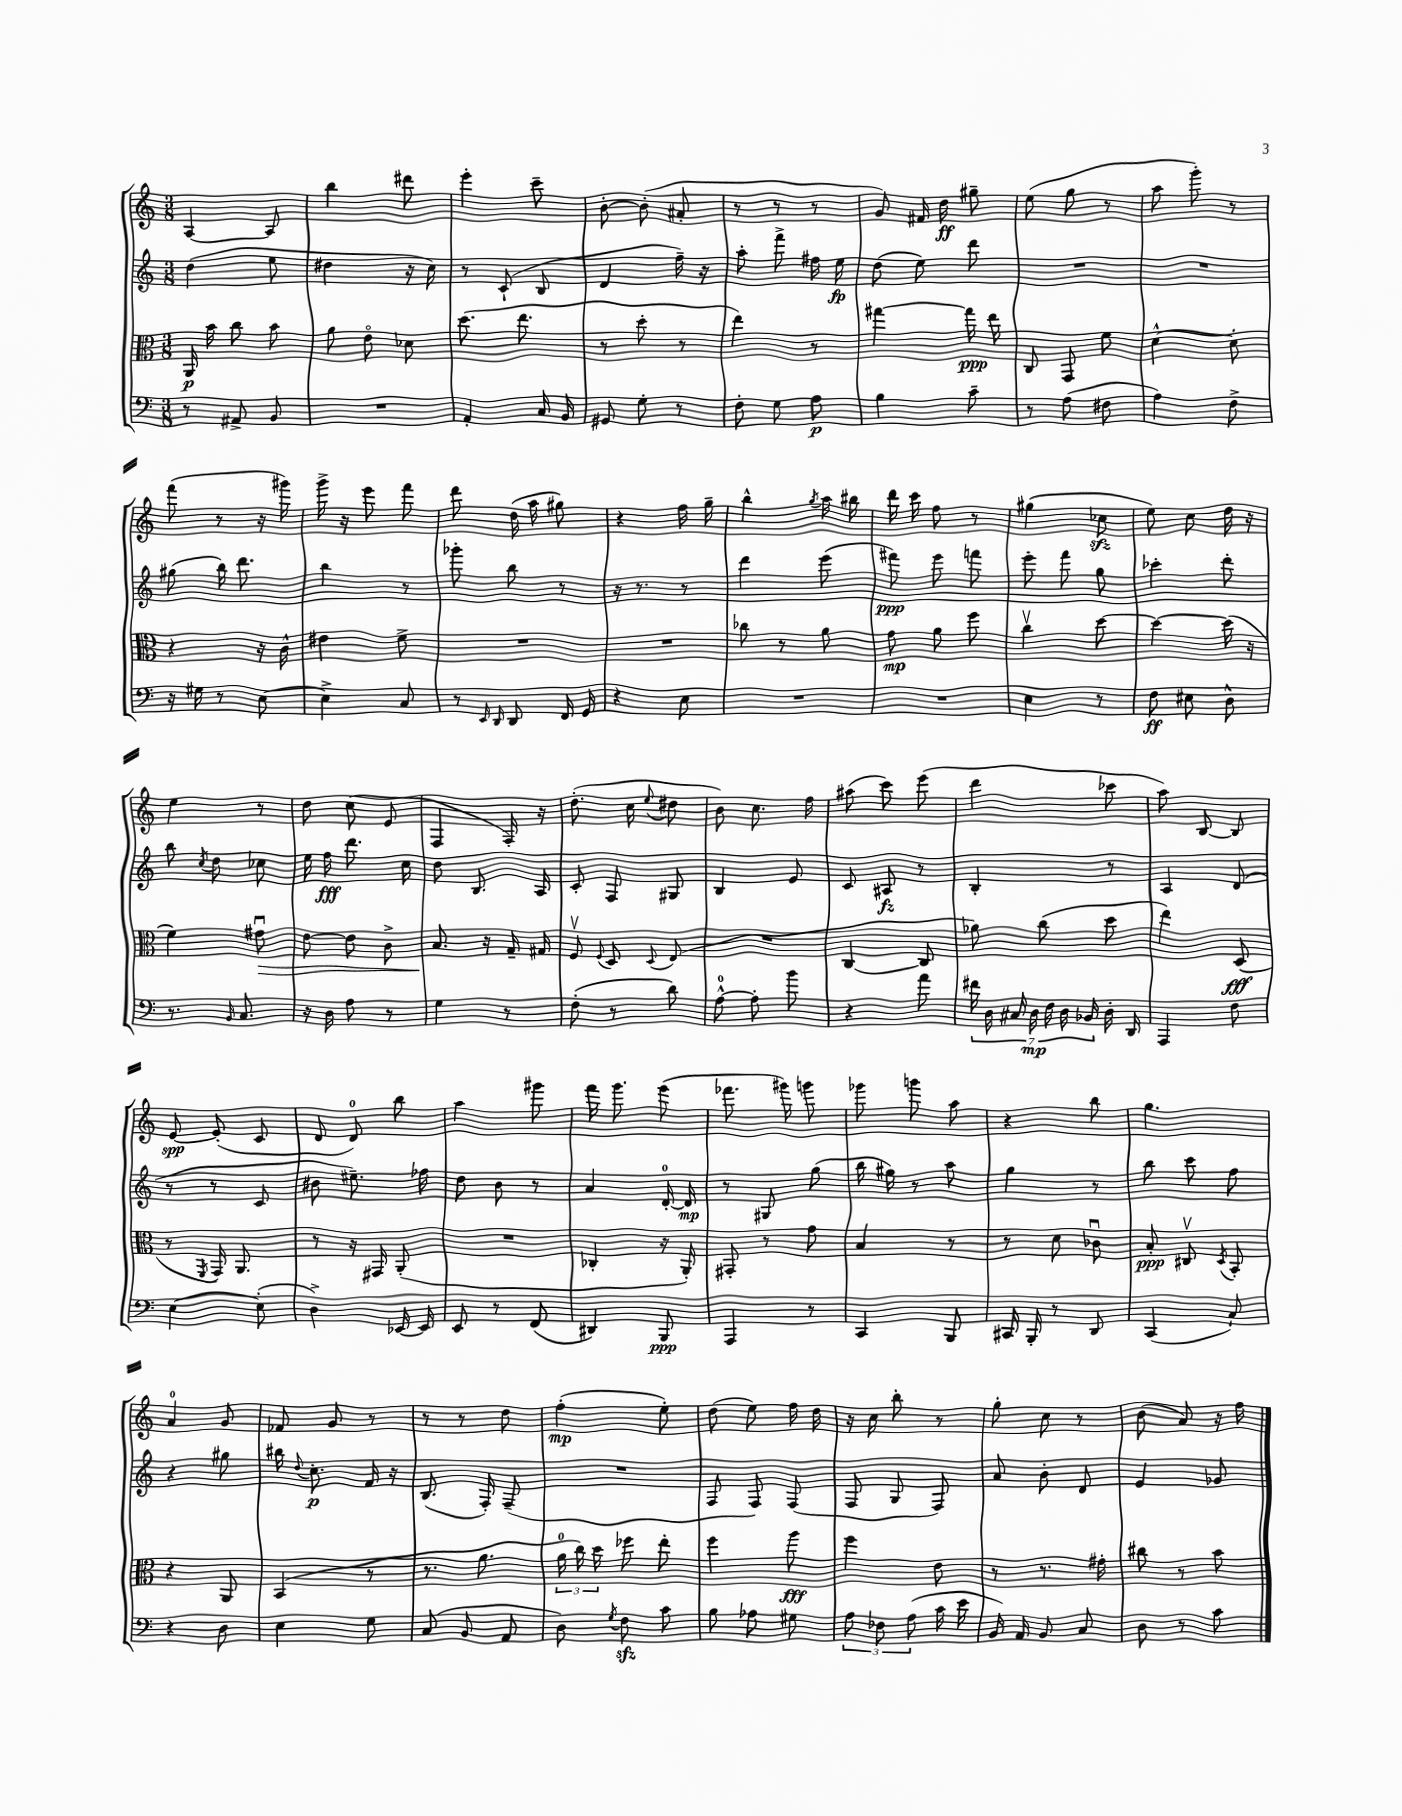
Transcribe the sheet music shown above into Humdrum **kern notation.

**kern	**kern	**kern	**kern
*staff4	*staff3	*staff2	*staff1
*clefF4	*clefC3	*clefG2	*clefG2
*k[]	*k[]	*k[]	*k[]
*M3/8	*M3/8	*M3/8	*M3/8
8r	16AA	(4dd	[4A
.	16b	.	.
8AA#^	8cc	.	.
8BB	8b	8ee	8A]
=	=	=	=
4.r	8a	4dd#	4bb
.	8eo	.	.
.	8d-	16r	8ddd#
.	.	16cc)	.
=	=	=	=
4AA'	(8.dd	8r	4eee'
.	.	(8c`	.
.	8.ee	.	.
16C	.	8B	8ccc~
16BB	.	.	.
=	=	=	=
8GG#	8r	4d	[8b'
8G'	8dd'	.	(8b']
8r	8r	16ff~)	8a#'
.	.	16r	.
=	=	=	=
8F'	4ee)	8aa'	8r
8G	.	8fff^	8r
8A	8r	16ff#	8r
.	.	16ee	.
=	=	=	=
4B	[4gg#	(8dd	8g)
.	.	8ee)	16f#
.	.	.	16dd
8c~	16gg#]	8ddd	8gg#~
.	16ee	.	.
=	=	=	=
8r	8C	4.r	(8ee
(8A	8GG	.	8gg
8F#	8f	.	8r
=	=	=	=
4A)	[4d^^	4.r	8aa
.	.	.	8ggg')
8F^	8d']	.	8r
=	=	=	=
16r	4r	(8gg#	(8fff
16G#	.	.	.
8r	.	16bb)	8r
.	.	8.ddd	.
[8E	16r	.	16r
.	16c^^	.	16ggg#)
=	=	=	=
4E^]	4e#	4bb	16ggg^
.	.	.	16r
.	.	.	8eee
8C	8f^	8r	8fff
=	=	=	=
8r	4.r	8ggg-'	8ddd
16qqEE	.	.	.
16qqDD	.	.	.
8DD	.	8bb	(16dd
.	.	.	16aa
16FF	.	8r	8gg#)
16GG	.	.	.
=	=	=	=
4r	4.r	16r	4r
.	.	8.r	.
8E	.	8r	16ff
.	.	.	16gg~
=	=	=	=
4.r	8cc-	4ddd	4bb^^
.	8r	.	.
.	.	.	8qgg
.	8a	(8eee	16aa
.	.	.	16bb#
=	=	=	=
4.r	8g	8fff#)	16ddd
.	.	.	16ccc
.	8a	8eee	8ff
.	8ff	8fff	8r
=	=	=	=
4E	4ccv	8eee'	(4gg#
.	.	8fff	.
8r	[8dd	8gg	8cc-
=	=	=	=
8F	4dd_	4ccc-'	8ee)
8E#	.	.	8cc
8D^^	(16dd]	8ddd'	16dd
.	16r	.	16r
=	=	=	=
8.r	4f)	8bb	4ee
.	.	8qcc	.
.	.	8dd	.
16qqBB	.	.	.
8.C	.	.	.
.	8g#u	8cc-	8r
=	=	=	=
16r	[8e	16ee	8dd
16D	.	16ff	.
8A	8e]	8.ddd	(8cc
8r	8c^	.	8e
.	.	16cc	.
=	=	=	=
4G	8.B	8dd	4F
.	.	8.B	.
.	16r	.	.
8r	16G~	.	16F')
.	16G#	16A	16r
=	=	=	=
(8F'	8Fv	8c'	(8.dd'
.	8qqF	.	.
8r	8D	8F	.
.	.	.	16cc
.	8qqD	.	8qqee
8d)	(8E	8G#	8dd#
=	=	=	=
[8A^^	4.r	4B	8b)
8A']	.	.	8.cc
8b	.	8e	.
.	.	.	16ff
=	=	=	=
4r	[4C	8c	(8aa#
.	.	8A#	8ccc)
8a	8C]	8r	(8eee
=	=	=	=
28f#	8a-)	4B'	4ddd
28D	.	.	.
28C#	.	.	.
28D	.	.	.
.	(8cc	.	.
28F	.	.	.
28D	.	.	.
28BB-	.	.	.
16D'	8dd	8r	8ccc-
16DD	.	.	.
=	=	=	=
4AAA	4ee)	4A	8aa)
.	.	.	[8B
8F	(8D	(8d	8B]
=	=	=	=
[4E	8r	8r	[8e
.	8qFF	.	.
.	16GG)	8r	(8e']
.	8.AA	.	.
(8E']	.	8c	8c
=	=	=	=
4D^)	8r	8b#	8d
.	16r	8.ee#~)	8d)
.	16GG#	.	.
[16EE-	(8AA'	.	8bb
16EE-]	.	16ff-	.
=	=	=	=
8EE	4.r	8dd	4aa
8r	.	8b	.
(8FF	.	8r	8ggg#
=	=	=	=
4DD#)	4C-'	4a	16fff
.	.	.	8.ggg
8BBB	16r	[16d'	(8eee
.	16AA')	16d]	.
=	=	=	=
4AAA	8GG#'	8r	8.fff-
.	8r	8G#	.
.	.	.	16ggg#)
8r	8g	(8gg	8ggg
=	=	=	=
4CC	4B	16bb	8ggg-
.	.	16gg#)	.
.	.	8r	8ggg
8BBB	8r	8aa	8aa
=	=	=	=
16CC#	8r	4gg	4r
16BBB'	.	.	.
8r	8d	.	.
8DD	8c-u	8r	8bb
=	=	=	=
(4CC	8B'	8bb	4.gg
.	8C#v	8ccc	.
.	8qD	.	.
8C`)	8BB'	8ff	.
=	=	=	=
4r	4r	4r	4a
8D	8AA	8gg#	8g
=	=	=	=
4E	(4BB	16bb#	8f-
.	.	8qqdd	.
.	.	8.cc'	.
.	.	.	8g
8G	8r	16f	8r
.	.	16r	.
=	=	=	=
(8C	8.r	(8.B	8r
8BB	.	.	8r
.	8.a	16F')	.
8AA	.	(8F~	8dd
=	=	=	=
8D)	24a	4.r	(4ff'
.	24cc)	.	.
.	24dd	.	.
8qG	.	.	.
8F	8ff-	.	.
8c	8ee'	.	8ee')
=	=	=	=
8B	4ff	8F	(8dd
8A-	.	8F)	8ee)
8G#	8aa	(8F	16ff
.	.	.	16dd
=	=	=	=
12A	4ff	8F	16r
.	.	.	16cc
12F-	.	.	.
.	.	8G	8bb'
(12A	.	.	.
16c	8e	8F)	8r
16e	.	.	.
=	=	=	=
16BB)	8r	8a	8gg'
16AA	.	.	.
8BB	8.r	8b'	8cc
8C	.	8d	8r
.	16g#'	.	.
=	=	=	=
8D	8cc#	4e	(8b
8r	8r	.	8a)
8c	8b	8g-	16r
.	.	.	16ff
==	==	==	==
*-	*-	*-	*-
